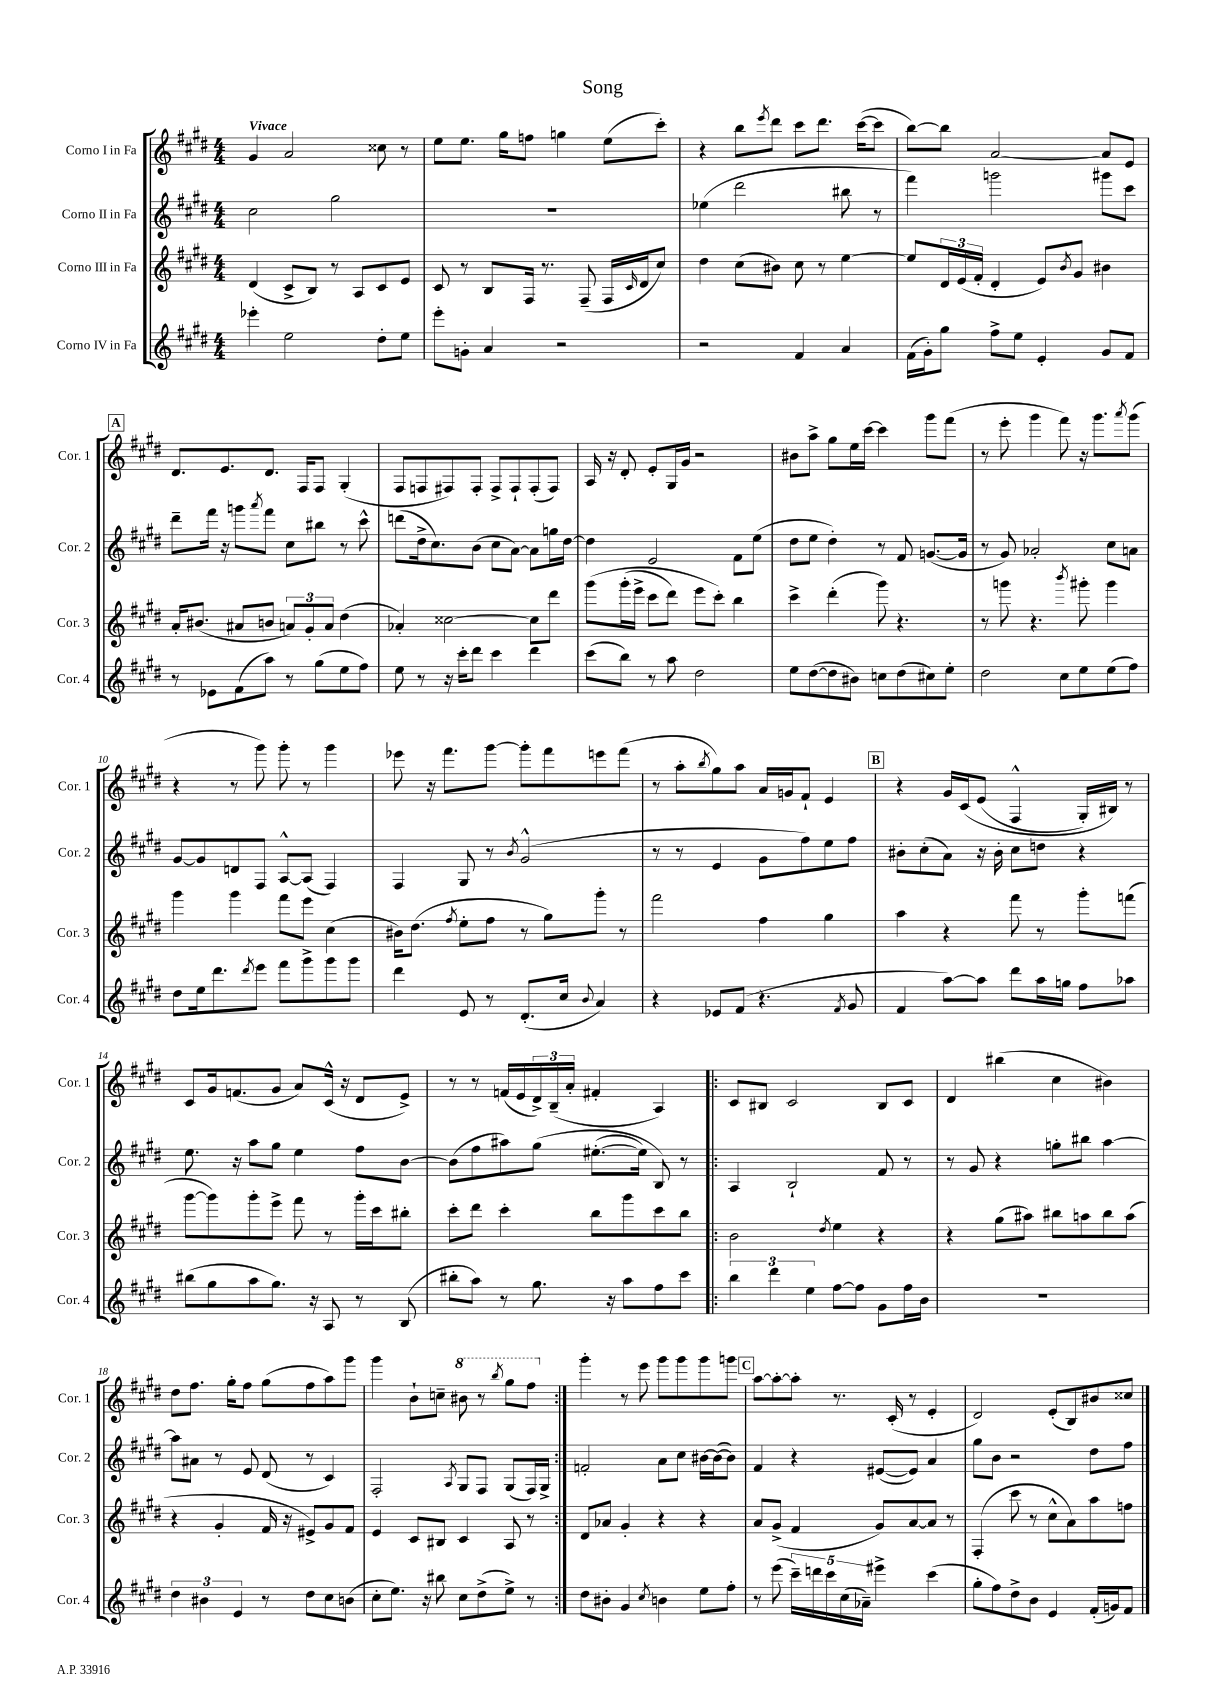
\header { title = "Song" }
<<
\new StaffGroup <<
\new Staff = "s0" \with { instrumentName = "Corno I in Fa" shortInstrumentName = "Cor. 1" } {
    \clef treble \key e \major \numericTimeSignature \time 4/4 \tempo "Vivace"
    gis'4 a'2 cisis''8 r8 |
    e''8 e''8. gis''16 f''8 g''4 e''8( cis'''8-.) |
    r4 b''8 \acciaccatura { e'''8 } dis'''8 cis'''8 dis'''8. cis'''16~( cis'''8 |
    b''8~) b''8 a'2~ a'8 e'8 |
    \mark \markup { \box "A" } dis'8. e'8. dis'8. fis16 fis8 gis4-.( |
    fis8 f8 fis8) fis8-. fis8-> fis8-! fis8-.( fis8) |
    a16 r16 dis'8-. e'8-. gis16 gis'16 r2 |
    bis'8 a''8-> gis''8 e''16 cis'''16~ cis'''4 gis'''8 fis'''8( |
    r8 e'''8-. gis'''4 fis'''8) r16 gis'''8. \acciaccatura { a'''8 } gis'''8( |
    r4 r8 gis'''8) gis'''8-. r8 gis'''4 |
    ees'''8 r16 fis'''8. gis'''8~ gis'''8-. fis'''8 e'''8 fis'''8( |
    r8 a''8-. \acciaccatura { b''8 } gis''8) a''8 a'16 g'16 fis'8-! e'4 |
    \mark \markup { \box "B" } r4 gis'16 cis'16\( e'8( fis4-^ gis16-.) bis16\) r8 |
    cis'8 gis'16 f'8.( gis'8 a'8) cis'16-^( r16 dis'8 e'8->) |
    r8 r8 f'16( e'16 \tuplet 3/2 { dis'16->) b16--( a'16-. } fis'4-. a4) |
    \repeat volta 2 { cis'8 bis8 cis'2 bis8 cis'8 |
    dis'4 bis''4( cis''4 bis'4) |
    dis''8 fis''8. gis''16-. fis''8 gis''8( fis''8 a''8) gis'''8 |
    gis'''4 b'8-! c''8-- \ottava #1 bis''8 r8 \acciaccatura { b'''8 } gis'''8 fis'''8 \ottava #0 | }
    gis'''4-. r8 e'''8 gis'''8 gis'''8 gis'''8 g'''8 |
    \mark \markup { \box "C" } a''8~ a''8~-. a''8-. r8. cis'16-.( r8 e'4-. |
    dis'2) e'8-.( b8) bis'8 cisis''8 \bar "|." |
}
\new Staff = "s1" \with { instrumentName = "Corno II in Fa" shortInstrumentName = "Cor. 2" } {
    \clef treble \key e \major \numericTimeSignature \time 4/4
    cis''2 gis''2 |
    R1 |
    ees''4( dis'''2 bis''8 r8 |
    fis'''4) g'''2 gis'''8 cis'''8 |
    \mark \markup { \box "A" } dis'''8-- fis'''16 r16 g'''8 \acciaccatura { a'''8 } fis'''8 cis''8 bis''8 r8 cis'''8-^ |
    d'''8( dis''16-> cis''8.) b'8( cis''8 a'8~) a'8 g''16 dis''16~ |
    dis''4 e'2 fis'8 e''8( |
    dis''8 e''8 dis''4-.) r8 fis'8 g'8.~( g'16 |
    r8 gis'8) aes'2-. cis''8 a'8 |
    gis'8~ gis'8 d'8 fis8 a8~-^ a8( fis4) |
    fis4 gis8 r8 \acciaccatura { b'8 } gis'2-^( |
    r8 r8 e'4 gis'8 fis''8) e''8 fis''8 |
    \mark \markup { \box "B" } bis'8-. cis''8-.( a'8) r16 bis'16-. cis''8 d''8 r4 |
    e''8. r16 a''8 gis''8 e''4 fis''8 b'8~ |
    b'8( fis''8 ais''8) gis''8\( eis''8.~-.( eis''16) b8\) r8 |
    \repeat volta 2 { a4 b2-! fis'8 r8 |
    r8 gis'8 r4 g''8-. bis''8 a''4~ |
    a''8 ais'8 r8 e'8 dis'8( r8 cis'4) |
    fis2-. \acciaccatura { a8 } gis8 fis8 gis8( fis16) gis16-> | }
    f'2-. a'8 cis''8 bis'16~ bis'16~( bis'8) |
    \mark \markup { \box "C" } fis'4 r4 eis'8~( eis'8) a'4 |
    gis''8 b'8 r2 dis''8 fis''8 \bar "|." |
}
\new Staff = "s2" \with { instrumentName = "Corno III in Fa" shortInstrumentName = "Cor. 3" } {
    \clef treble \key e \major \numericTimeSignature \time 4/4
    dis'4( cis'8-> b8) r8 a8 cis'8 e'8 |
    cis'8 r8 b8 fis16 r8. fis8--( fis16 \grace { cis'16 } dis'16 cis''8) |
    dis''4 cis''8( bis'8) cis''8 r8 e''4~ |
    e''8 \tuplet 3/2 { dis'16 e'16( fis'16-. } dis'4-. e'8) \acciaccatura { b'8 } gis'8 bis'4 |
    \mark \markup { \box "A" } a'16-. bis'8.( ais'8 b'8 \tuplet 3/2 { a'8) gis'8-. a'8 } dis''4( |
    aes'4-.) cisis''2~ cisis''8 dis'''8 |
    gis'''8\( gis'''16-.( e'''16-> cis'''8 dis'''8) e'''8 cis'''8-.\) b''4 |
    cis'''4-> dis'''4-.( gis'''8) r4. |
    r8 g'''8 r4. \acciaccatura { b'''8 } gis'''8-. gis'''4 |
    gis'''4 gis'''4 fis'''8 e'''8 cis''4( |
    bis'16) dis''8.( \acciaccatura { fis''8 } e''8-. fis''8 r8 gis''8) gis'''8-. r8 |
    fis'''2 fis''4 gis''4 |
    \mark \markup { \box "B" } a''4 r4 fis'''8 r8 gis'''8-. f'''8( |
    gis'''8~ gis'''8) gis'''8-. e'''8-> fis'''8 r8 gis'''16-. cis'''16 bis''8-. |
    cis'''8-. dis'''8 cis'''4-. b''8 gis'''8 cis'''8 b''8 |
    \repeat volta 2 { b'2 \acciaccatura { dis''8 } e''4 r4 |
    r4 gis''8( ais''8) bis''8 a''8 bis''8 a''8( |
    r4 gis'4-. fis'16 r16 eis'8->) gis'8 fis'8 |
    e'4 cis'8 bis8 cis'4 a8 r8 | }
    dis'8 aes'8 gis'4-. r4 r4 |
    \mark \markup { \box "C" } a'8 gis'8->( fis'4 gis'8) a'8~ a'8 r8 |
    fis4-.( cis'''8 r8 cis''8-^ a'8) a''8 f''8 \bar "|." |
}
\new Staff = "s3" \with { instrumentName = "Corno IV in Fa" shortInstrumentName = "Cor. 4" } {
    \clef treble \key e \major \numericTimeSignature \time 4/4
    ees'''4-. e''2 dis''8-. e''8 |
    e'''8-. g'8-. a'4 r2 |
    r2 fis'4 a'4 |
    fis'16( gis'16-.) gis''8 fis''8-> e''8 e'4-. gis'8 fis'8 |
    \mark \markup { \box "A" } r8 ees'8 fis'8( a''8) r8 gis''8( e''8 fis''8) |
    e''8 r8 r16 cis'''16-. dis'''8 cis'''4 dis'''4 |
    cis'''8( b''8) r8 a''8 dis''2 |
    e''8 dis''8~( dis''8 bis'8) c''8 dis''8( cis''8) e''8-. |
    dis''2 cis''8 e''8 e''8( fis''8) |
    dis''8 e''16 dis'''8. \acciaccatura { dis'''8 } e'''8 fis'''8 gis'''8-> gis'''8 gis'''8 |
    dis'''4 e'8 r8 dis'8.-.( cis''16 \appoggiatura { b'8 } a'4) |
    r4 ees'8 fis'8( r4. \acciaccatura { fis'8 } gis'8 |
    \mark \markup { \box "B" } fis'4 a''8~) a''8 dis'''8 a''16 g''16 fis''8 aes''8 |
    bis''8( gis''8 a''8 gis''8.) r16 a8 r8 b8( |
    bis''8-. a''8) r8 gis''8. r16 a''8 fis''8 cis'''8 |
    \repeat volta 2 { \tuplet 3/2 { b''4 dis'''4 e''4 } fis''8~ fis''8 gis'8 fis''16 b'16 |
    R1 |
    \tuplet 3/2 { dis''4 bis'4 e'4 } r8 dis''8 cis''8 b'8( |
    cis''8-. e''8.) r16 bis''8 cis''8 dis''8->( e''8->) r8 | }
    dis''8 bis'8-. gis'4 \acciaccatura { cis''8 } b'4 e''8 fis''8-. |
    \mark \markup { \box "C" } r8 e'''8( \tuplet 5/4 { cis'''16--) d'''16 cis'''16 cis''16( aes'16--) } eis'''4-> cis'''4( |
    gis''8-. fis''8) dis''8-> b'8 e'4 fis'16-.( g'16) fis'8 \bar "|." |
}
>>
>>
